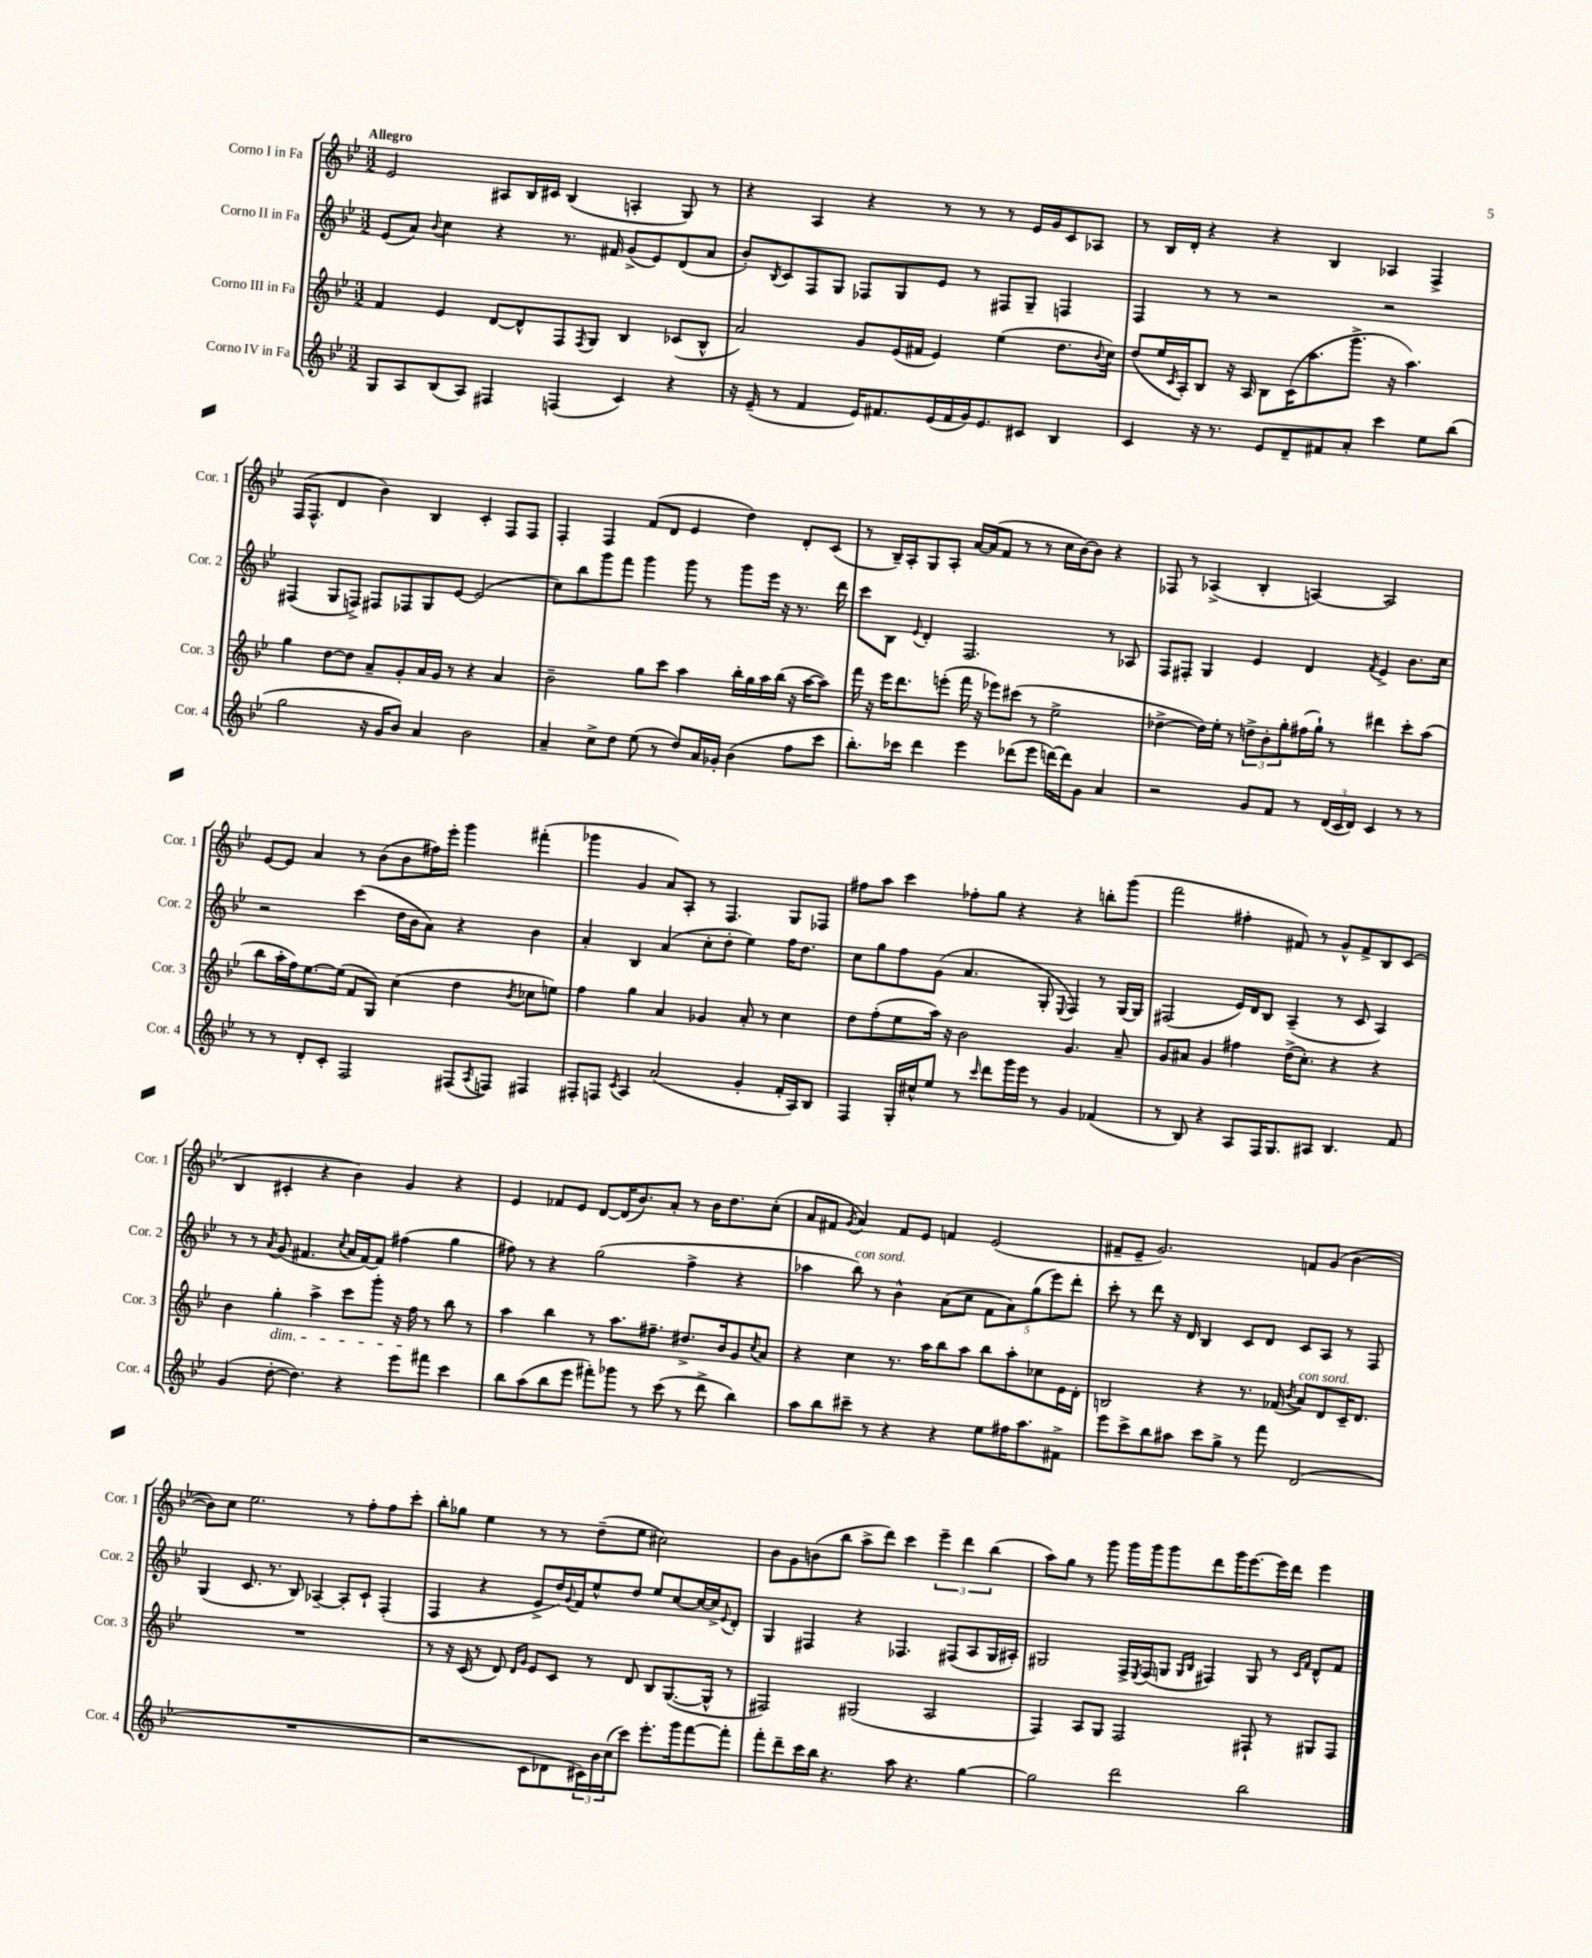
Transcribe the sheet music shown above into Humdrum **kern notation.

**kern	**kern	**kern	**kern
*part4	*part3	*part2	*part1
*staff4	*staff3	*staff2	*staff1
*I"Corno IV in Fa	*I"Corno III in Fa	*I"Corno II in Fa	*I"Corno I in Fa
*I'Cor. 4	*I'Cor. 3	*I'Cor. 2	*I'Cor. 1
*clefG2	*clefG2	*clefG2	*clefG2
*k[b-e-]	*k[b-e-]	*k[b-e-]	*k[b-e-]
*M3/2	*M3/2	*M3/2	*M3/2
=1	=1	=1	=1
!	!	!	!LO:TX:a:B:t=Allegro
8G/L	4f/	(8e-/L	2e-/
8A/	.	8a/J)	.
.	.	8qqb-/	.
(8B-/	4e-/	4cc\	.
8A/J)	.	.	.
4F#X/	[8d/L	4r	8A#X/L
.	8d^^/]	.	16B-/L
.	.	.	16c#X/JJ
(4Fn/	8F/	8.r	(4B-/
.	8qF/	.	.
.	8G/J	.	.
.	.	16f#X/	.
4c/)	4B-/	(8g^/L	4An'/
.	.	8e-/)	.
4r	(8c-X/L	(8d/	8G/)
.	8B-^^/J	8a/J	8r
=2	=2	=2	=2
16r	2a/)	8b-'/L)	4r
(16e-~/	.	.	.
.	.	8qB-/	.
8r	.	8c/	.
4f/	.	8F/	4A/
.	.	8G/J	.
16e-/KL)	8g/L	8F-X/L	4r
8.f#X/	.	.	.
.	(16e-/L	8G/	.
.	16f#X/JJ	.	.
(16e-/L	4e-/)	8e-/J	8r
16f#/	.	.	.
16g/J)	.	8r	8r
8.e-/	.	.	.
.	(4ee-\	8F#X/L	8r
8c#X/J	.	8G~/J	16e-/LL
.	.	.	16g/J
4B-/	8.dd\L	4Fn/	8c/
.	.	.	8A-X/J
.	8qqb-/	.	.
.	16cc\Jk)	.	.
=3	=3	=3	=3
4c/	(8dd/L	4F/	8r
.	16ee-/L	.	16B-/LL
.	8qc/	.	.
.	16A'/J)	.	16d'/JJ
16r	8B-/J	8r	4r
8.r	.	.	.
.	16r	8r	.
.	16A/	.	.
8e-/L	8B-\L	2r	4r
8d~/	(16c\K	.	.
.	8.aa\	.	.
8f#X/	.	.	4B-/
8a'/J	8.ggg^\J	.	.
4ccc\	.	2r	4A-X/
.	16r	.	.
.	4.aa\)	.	.
8ee-\L	.	.	4F^/
(8bb-\J	.	.	.
!!LO:LB:g=z
=4	=4	=4	=4
2gg\	4gg\	(4F#X/	(16F/KL
.	.	.	8.F^^/J
.	[8dd\L	8G/L	4d/
.	8dd\J]	8Fn^/J)	.
16r	8a~/L	8F#X/L	4b-\)
16g/KL	.	.	.
8b-/J)	8g'/	8F-X/	.
4a/	16a/L	8G/	4B-/
.	16g/JJ	.	.
.	8r	[8e-/J	.
2b-\	4r	(2e-/]	4c'/
.	4a/	.	8F/L
.	.	.	8F/J
=5	=5	=5	=5
4a~/	2b-~\	8cc\L)	4F'/
.	.	8bb-\	.
8cc^\L	.	8ggg\	4F/
8dd\J	.	8fff\J	.
(8ee-\	8gg\L	4ggg\	(8f/L
8r	8ccc\J	.	8d/J
8dd/L)	4aa\	8ggg\	4e-/
16a/L	.	8r	.
16g-X'/JJ	.	.	.
(4b-\	16bb-'\LL	8ggg\L	4dd\)
.	16gg\	.	.
.	16aa\	16eee-\Jk	.
.	(16bb-\JJ	16r	.
8ff\L	16r	8.r	8d'/L
.	[16aa\KL	.	.
8ccc\J	8aa\J])	.	(8c/J
.	.	16ddd\	.
=6	=6	=6	=6
8.bb-'\L)	16fff\	8ccc\L	8r
.	16r	.	.
.	16eee-\KL	8B-\J	16B-~/LL)
16ccc-X\Jk	8.ddd\	.	16A'/J
.	.	8qqe-/	.
4ddd\	.	4d'/	8G/
.	(8eeen'\J	.	8A'/J
4eee-\	16fff\	2.F/	[16a/LL
.	16r	.	(16a/J]
.	8eee-X\L)	.	8f/J
(8ddd-X\L	(8ccc#X\J	.	8r
8eee-\J	8r	.	8r
[16dddn\LL)	2ee-^\	.	16cc\LL
16ddd\J]	.	.	[16b-\J)
8g\J	.	.	8b-\J]
4a/	.	8r	4r
.	.	8A-X/	.
=7	=7	=7	=7
2r	[4dd-X^\	8F/L	8F-X/
.	.	8F#X'/J	8r
.	16dd-\LL])	4G/	(4A-X^/
.	16ee-'\JJ	.	.
.	8r	.	.
8g/L	12ddn^\L	4e-/	4B-'/
.	12b-'\	.	.
8f/J	.	.	.
.	12gg'\	.	.
8r	(16ff#X\L	4d/	[4An/)
.	16gg`\JJ)	.	.
(24d/LL	8r	.	.
24c/	.	.	.
24d/JJ)	.	.	.
.	.	8qf/	.
4c/	4ddd#X\	4e-^/	2A/]
8r	8ccc'\L	8.b-\L	.
8r	(8aa\J	.	.
.	.	16cc\Jk	.
!!LO:LB:g=z
=8	=8	=8	=8
8r	8bb-\L	2r	[8e-/L
8r	16aa'\L	.	8e-/J]
.	16ff\J)	.	.
8d'/L	[8.ee-\	.	4a/
8c'/J	.	.	.
.	(16ee-\Jk]	.	.
2F/	8f/L	(4ccc\	8r
.	8G/J)	.	(8b-\L
.	(4cc\	16dd\LL	8b-\
.	.	16b-\J	.
.	.	8a\J)	16ff#X\L)
.	.	.	16eee-'\JJ
(8F#X/L	4dd\	4r	4ggg\
8qA/	.	.	.
8Fn/J)	.	.	.
.	8qb-/	.	.
4F#X/	8cc-X\L	4b-\	(4fff#X'\
.	8een\J)	.	.
=9	=9	=9	=9
8F#X'/L	4ff\	4a'/	4ggg-X\
8Fn/J	.	.	.
8qc/	.	.	.
4A/	4gg\	4B-/	4g/
(2a/	4a/	(4a/	8a/L)
.	.	.	8A'/J
.	4g-X/	8cc'\L	8r
.	.	8dd'\J	4.F/
4g'/	8a'/	4ee-\)	.
.	8r	.	.
16f'/LL	4cc\	16ff\KL	8G/L
16A/J)	.	8.dd\J	.
8B-/J	.	.	8F-X/J
=10	=10	=10	=10
4F/	8dd\L	8cc\L	8ff#X\L
.	(8ff'\	8gg\	8aa\J
16G'/LL	8ee-\	8ff\	4ccc\
16cc#X^^/J	.	.	.
8ee-/J	16aa\Jk)	(8g\J	.
.	16r	.	.
8r	2b-\	4.a/	8ff-X'\L
16qqccc/	.	.	.
8ddd\L	.	.	8gg\J
16ggg\L	.	.	4r
16eee-\JJ	.	.	.
8r	.	8G'/	.
.	.	8qqE-/	.
4g/	4.g/	4F/)	4r
(4f-X/	.	8r	8bbn'\L
.	8a~/	[16G/LL	(8ggg\J
.	.	16G/JJ]	.
=11	=11	=11	=11
8r	8g/L	(2F#X/	2fff\
8B-/)	8a#X/J	.	.
4r	4g/	.	.
8A/L	4ff#X\	16e-/LL)	4ff#X'\
.	.	16d/J	.
16F/K	.	8B-/J	.
8.G/	.	.	.
.	(16dd^\KL	(4A~/	8f#X/)
.	8.cc'\J)	.	.
8A#X/J	.	.	8r
4.B-/	4r	8r	8g^^/L
.	.	8c/	8f#^/
.	4r	4A/)	8B-/
8f/	.	.	(8c/J
!!LO:LB:g=z
=12	=12	=12	=12
(4g/	4b-\	8r	4B-/
.	.	8r	.
.	.	8qa/	.
!	!LO:TX:b:i:t=dim.	!	!
[8dd'\	4gg'\	(8g/	4c#X'/
4.dd\])	.	4.f#X/	.
.	4aa^\	.	4r
.	.	8qcc/	.
4r	8ccc\L	16a/LL	4b-\)
.	.	[16f#/J)	.
.	8ggg'\J	8f#/J]	.
8eee-\L	16r	(4ff#X\	4g/
.	16ff\	.	.
8fff#X\J	8r	.	.
4ccc\	8bb-\	4gg\	4r
.	8r	.	.
=13	=13	=13	=13
8bb-\L	4aa\	8ff#X\)	4e-/
(8aa\	.	8r	.
8bb-\	4bb-\	4r	8f-X/L
8eee-\J	.	.	8e-/J
8fff#X'\L)	8r	(2gg\	[8d/L
8ggg-X\J	8.aa\L	.	(16d/K]
.	.	.	8.b-/)
8r	.	.	.
.	8.ff#X~\J	.	.
(8ccc\	.	.	8a'/J
8r	8.dd#X^/L	4ff#^\	8r
8ddd^\	.	.	16b-\KL
.	16b-/k	.	8.dd\
4bb-\)	8g/	4r	.
.	8qcc/	.	.
.	8a/J	.	(8cc'\J
=14	=14	=14	=14
8aa\L	4r	4aa-X\	8a/L
8bb-\	.	.	8f#X/J
.	.	.	8qg/
!	!	!LO:TX:a:i:t=con sord.	!
8ccc#X~\J	4cc\	8bb-\)	4a/)
8r	.	8r	.
4r	8.r	4b-^^\	8f#/L
.	.	.	8e-/J
.	16aa\KL	.	.
4r	8bb-\	(8a\L	4fn/
.	8aa\J	8cc\J	.
8ee-\L	8bb-\L	10f\L	(2e-/
.	.	10a\)	.
16ff#X\K	8aa'\	.	.
8.aa\	.	.	.
.	.	(10gg\	.
.	8cc-X\	.	.
.	.	10eee-\)	.
8f#X^\J	16e-\L	.	.
.	.	10ddd'\J	.
.	16d'\JJ	.	.
=15	=15	=15	=15
8eee-\L	2Bn/	8ccc'\	8f#X~/L
8ccc^\	.	8r	8e-~/J
8bb-\	.	8ddd\	2.g/)
8aa#X\J	.	16r	.
.	.	16d/	.
8ccc\L	4r	4B-/	.
8gg^\J	.	.	.
8r	8.r	8c/L	.
8fff\	.	8d/J	.
.	(16f-X/	.	.
.	8qb-/	.	.
!	!LO:TX:a:i:t=con sord.	!	!
(2d/	8a/L)	8c/L	8fn/L
.	8d/	8A/J	(8g/J
.	16c~/K	8r	[4b-\
.	8.d/J	.	.
.	.	8F/	.
!!LO:LB:g=z
=16	=16	=16	=16
1.r	1.r	(4G/	8b-\L])
.	.	.	8cc\J
.	.	8.c/	2.ee-\
.	.	8.r	.
.	.	8B-/)	.
.	.	[4A-X~/	.
.	.	8A-'/L]	8r
.	.	8c`/J	8ff'\L
.	.	(4F'/	8ff\
.	.	.	8ccc'\J
=17	=17	=17	=17
2r	8r	4F/	8bb-'\L
.	16r	.	8gg-X\J
.	(16c/	.	.
.	8r	4r	4ee-\
.	8d/)	.	.
.	16qqd/LL	.	.
.	16qqg/JJ	.	.
8c\L	8e-/L	8e-^/L	8r
8d-X\	8c/J	16dd/L)	8r
.	.	8qqg/	.
.	.	16f/J	.
24c#X\L)	8r	8ee-^^/	(8dd~\L
24b-\	.	.	.
(24cc\J	.	.	.
8ccc\J)	8d/	8dd/J	8ee-\J
8.eee-'\L	8B-/L	8ee-/L	2cc#X\)
.	([8.G/	[8cc/	.
16ggg\k	.	.	.
[8fff\	.	16cc/L_	.
.	16G^^/Jk]	16cc^/J]	.
.	.	8qqe-/	.
8fff'\J]	8r	8d'/J	.
=18	=18	=18	=18
8fff'\L	2F#X/)	4G/	8b-\L
8ddd~\	.	.	8g\
16ccc\L	.	4F#X/	(8bn\
16bb-\JJ	.	.	.
4.r	.	.	8bb-\J
.	(2G#X/	4r	8aa^\L
.	.	.	8ddd\J)
8aa\	.	4.F-X/	4ccc\
4.r	.	.	.
.	2A/	.	6eee-~\
.	.	(8F#X/L	.
.	.	.	6ddd\
[4gg\	.	8A/	.
.	.	.	(6bb-\
.	.	16G/L	.
.	.	16A#X'/JJ)	.
=19	=19	=19	=19
2gg\]	4F/)	2G#X/	8aa\L)
.	.	.	8gg\J
.	8A/L	.	8r
.	8G/J	.	8ggg\
2ddd\	2F/	16F^/LL	16ggg\LL
.	.	8qE-/	.
.	.	(16F/J	16ggg\J
.	.	8Gn/J	8ggg\
.	.	16qqG/LL	.
.	.	16qqB-/JJ	.
.	.	4F#X/)	8ddd\
.	.	.	16ggg\K
.	.	.	[8.eee-\
2bb-\	8F#X`/	8G/	.
.	8r	8r	16eee-\L]
.	.	.	16ddd\JJ
.	.	16qqc/LL	.
.	.	16qqf/JJ	.
.	8G#X/L	8d^^/L	4eee-\
.	8F#/J	8f/J	.
==	==	==	==
*-	*-	*-	*-
